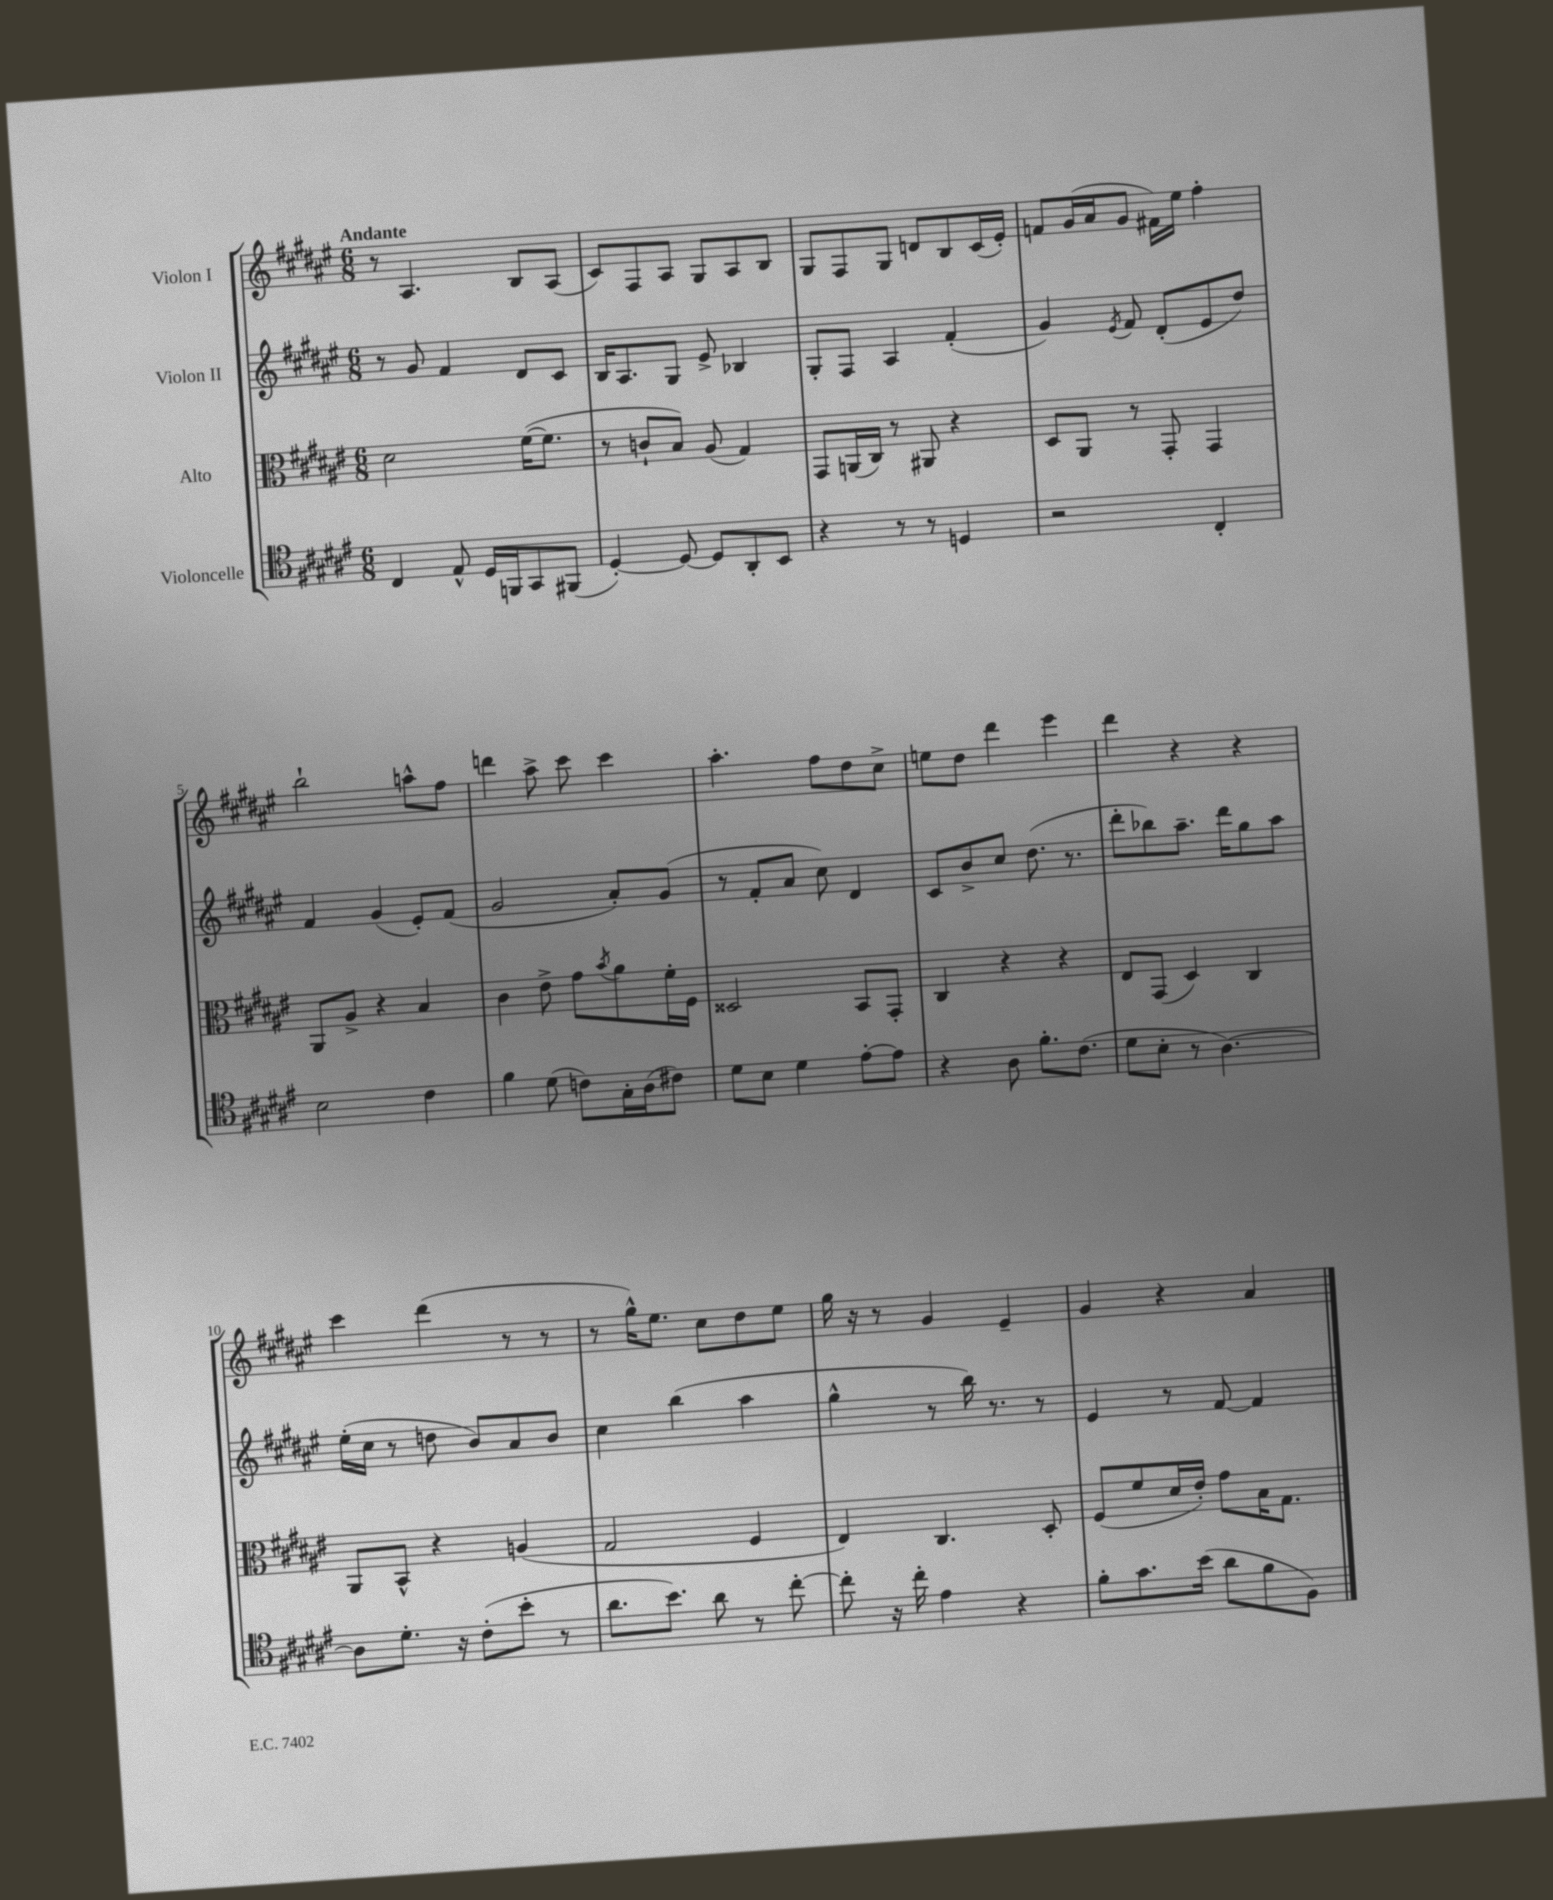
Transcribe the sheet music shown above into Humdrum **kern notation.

**kern	**kern	**kern	**kern
*part4	*part3	*part2	*part1
*staff4	*staff3	*staff2	*staff1
*I"Violoncelle	*I"Alto	*I"Violon II	*I"Violon I
*clefC4	*clefC3	*clefG2	*clefG2
*k[f#c#g#d#a#e#]	*k[f#c#g#d#a#e#]	*k[f#c#g#d#a#e#]	*k[f#c#g#d#a#e#]
*M6/8	*M6/8	*M6/8	*M6/8
=1	=1	=1	=1
!	!	!	!LO:TX:a:B:t=Andante
4C#/	2d#\	8r	8r
.	.	8g#/	4.A#/
8E#^^/	.	4f#/	.
16D#/LL	.	.	.
16FFn/J	.	.	.
8GG#/	([16f#\KL	8d#/L	8B/L
.	8.f#\J]	.	.
(8FF#X/J	.	8c#/J	(8A#/J
=2	=2	=2	=2
[4D#'/)	8r	16B/KL	8c#/L)
.	.	8.A#/	.
.	8cn`/L	.	8F#/
8D#/_	8B/J)	8G#/J	8A#/J
8D#/L]	(8A#/	8e#^/	8G#/L
8AA#'/	4G#/)	4B-X/	8A#/
8BB/J	.	.	8B/J
=3	=3	=3	=3
4r	8GG#/L	8G#'/L	8G#/L
.	(16AAn/L	8F#/J	8F#/
.	16C#/JJ)	.	.
8r	8r	4A#/	8G#/J
8r	8AA#X/	.	8dn/L
4Dn/	4r	(4f#'/	8B/
.	.	.	(16c#/L
.	.	.	16e#'/JJ)
=4	=4	=4	=4
2r	8D#/L	4g#/)	8fn/L
.	8AA#/J	.	(16g#/L
.	.	.	16a#/J
.	.	8qe#/	.
.	8r	8f#/	8g#/J
.	8GG#'/	(8d#'/L	16f#X\LL)
.	.	.	16ee#\JJ
4C#'/	4GG#/	8e#/	4ff#'\
.	.	8dd#/J)	.
!!LO:LB:g=z
=5	=5	=5	=5
2B\	8AA#/L	4f#/	2bb`\
.	8A#^/J	.	.
.	4r	(4g#/	.
4c#\	4B/	8e#'/L)	8aan^^\L
.	.	(8f#/J	8ff#\J
=6	=6	=6	=6
4f#\	4c#\	2g#/	4dddn\
(8d#\	8e#^\	.	8aa#^\
8cn\L)	8g#\L	.	8ccc#\
.	8qb/	.	.
16G#'\L	8a#\	8a#'/L)	4ccc#\
(16A#\J	.	.	.
8c#X\J)	16f#'\L	(8g#/J	.
.	16F#\JJ	.	.
=7	=7	=7	=7
8d#\L	2D##X/	8r	4.aa#'\
8B\J	.	8f#'/L	.
4d#\	.	8a#/J	.
.	.	8cc#\)	8ff#\L
[8e#'\L	8BB/L	4d#/	8dd#\
8e#\J]	8GG#'/J	.	8cc#^\J
=8	=8	=8	=8
4r	4C#/	8c#/L	8een\L
.	.	8b^/	8dd#\J
8A#\	4r	8cc#/J	4ddd#\
8.f#'\L	.	(8.dd#\	.
.	4r	.	4eee#\
(8.c#\J	.	8.r	.
=9	=9	=9	=9
8d#\L	8E#/L	8ddd#'\L	4ddd#\
8B'\J	(8GG#/J	8bb-X\)	.
8r	4D#/)	8.aa#~\J	4r
[4.A#\)	.	.	.
.	.	16ddd#\KL	.
.	4C#/	8gg#\	4r
.	.	8aa#\J	.
!!LO:LB:g=z
=10	=10	=10	=10
8A#\L]	8AA#/L	(16ee#'\LL	4ccc#\
.	.	16cc#\JJ	.
8.d#'\J	8BB^^/J	8r	.
.	4r	8ddn\	(4ddd#\
16r	.	.	.
(8c#'\L	.	8b/L)	.
8b'\J	(4An/	8a#/	8r
8r	.	8b/J	8r
=11	=11	=11	=11
8.a#\L	2G#/	4cc#\	8r
.	.	.	16gg#^^\KL)
8.b\J)	.	.	8.ee#\J
.	.	(4bb\	.
8a#\	.	.	8cc#\L
8r	4F#/	4aa#\	8dd#\
[8cc#'\	.	.	8ee#\J
=12	=12	=12	=12
8cc#'\]	4E#/)	4gg#^^\	16gg#\
.	.	.	16r
16r	.	.	8r
16cc#'\	.	.	.
4e#\	4.C#/	8r	4g#/
.	.	16bb\)	.
.	.	8.r	.
4r	.	.	4e#~/
.	8D#'/	8r	.
=13	=13	=13	=13
8f#'\L	(8F#/L	4e#/	4g#/
8.g#\	8f#/	.	.
.	16d#/L	8r	4r
(16b\Jk	16e#'/JJ)	.	.
8a#\L	8g#\L	[8f#/	.
8f#\	16B\K	4f#/]	4a#/
.	8.G#\J	.	.
8F#\J)	.	.	.
==	==	==	==
*-	*-	*-	*-
